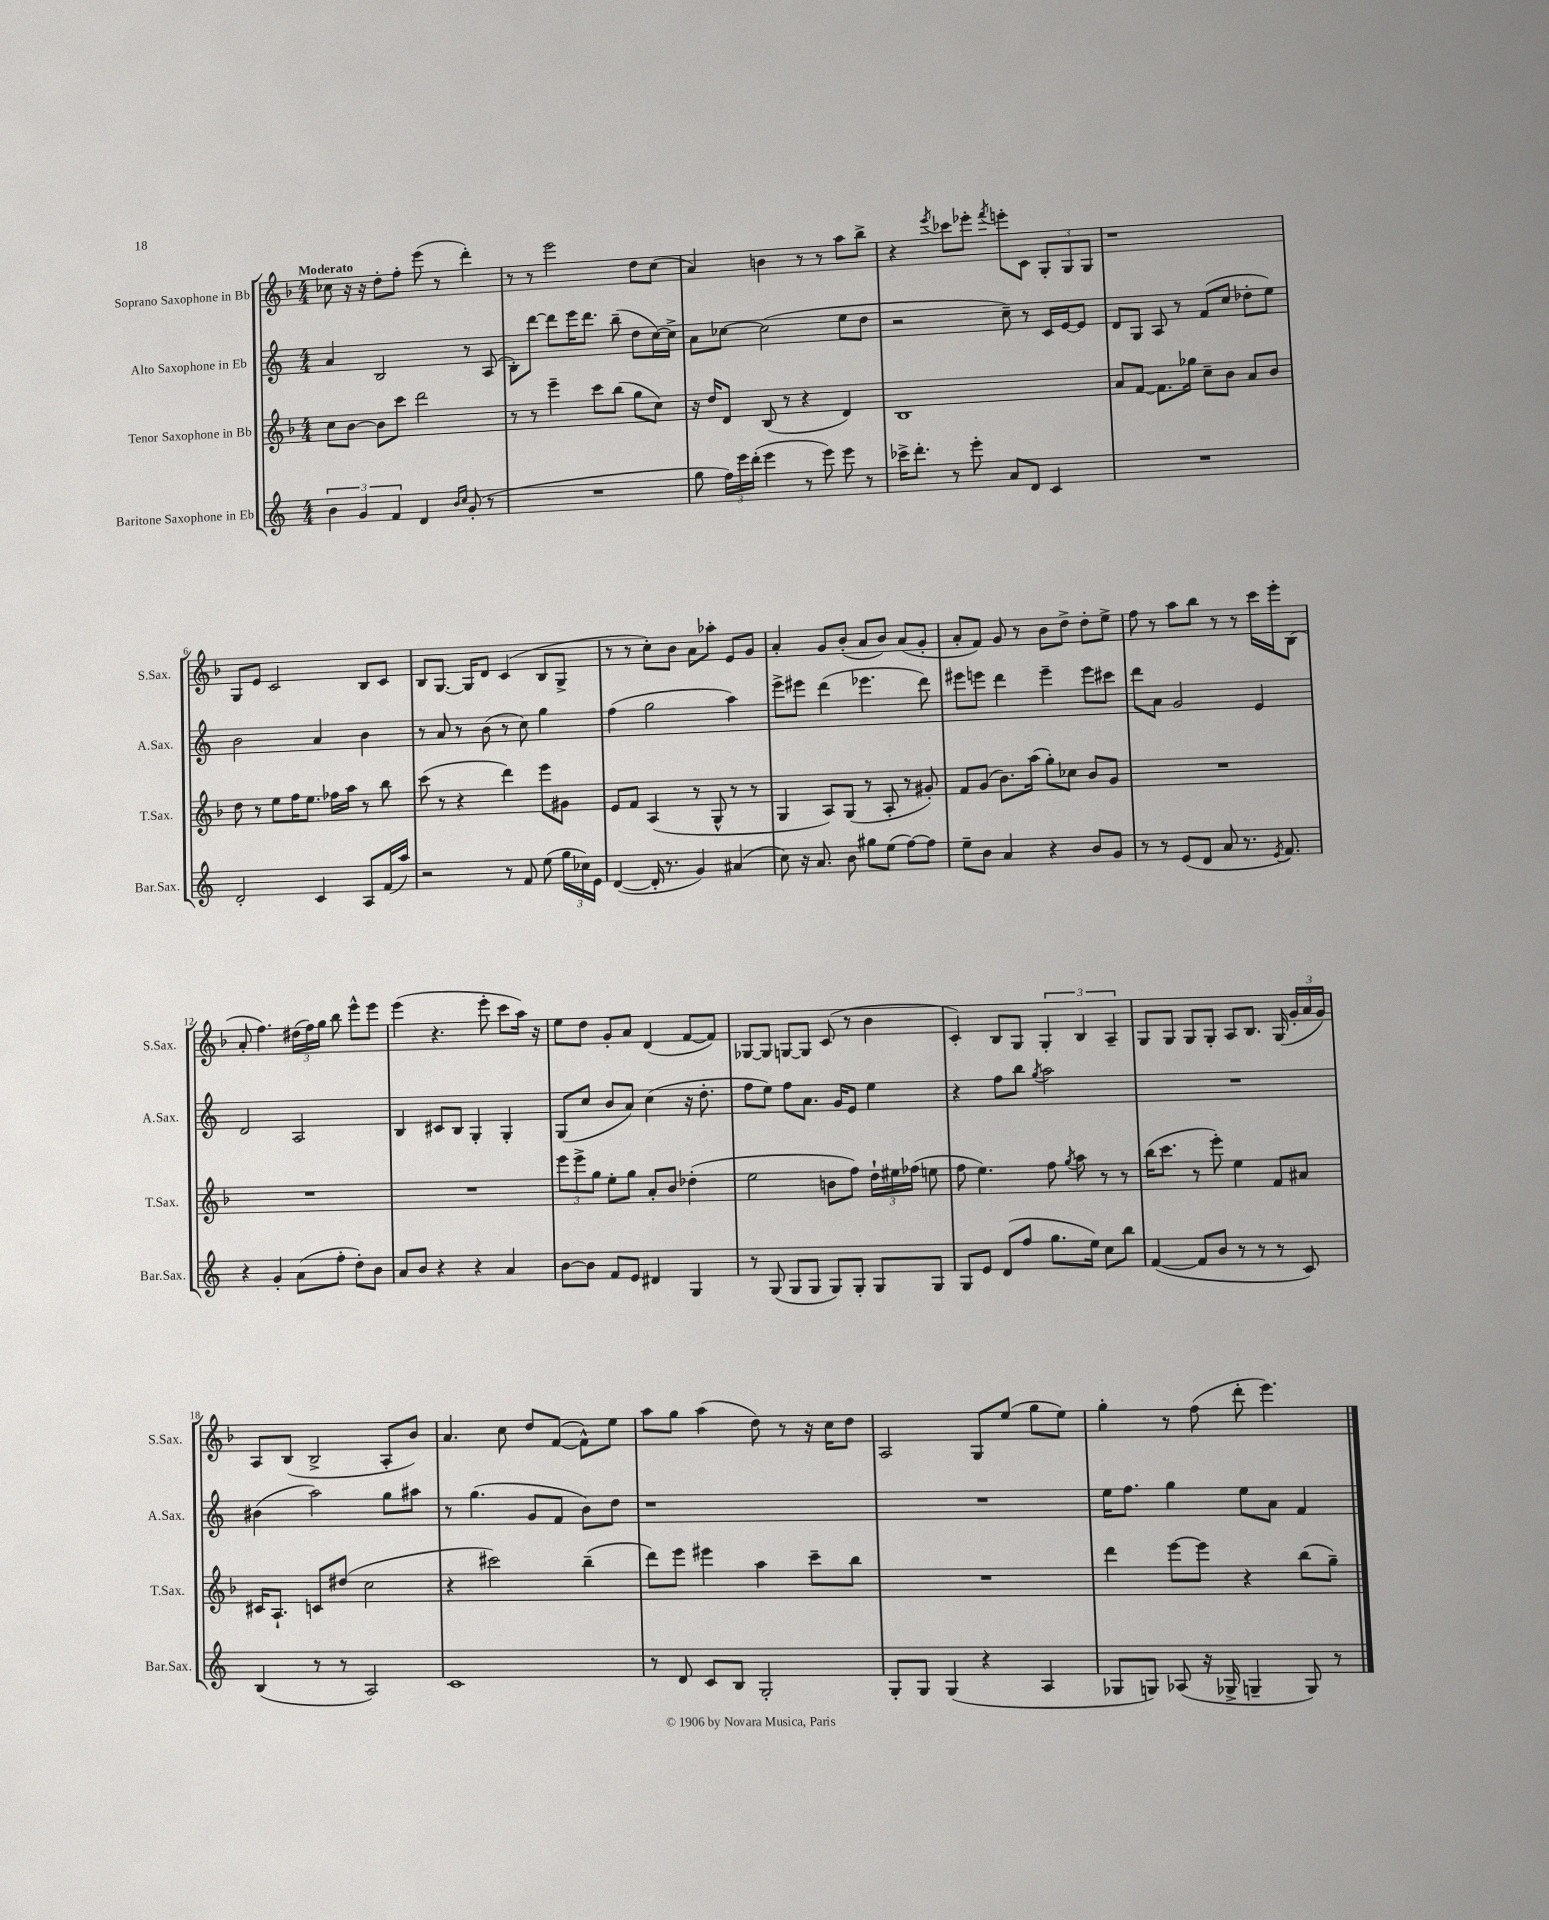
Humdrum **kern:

**kern	**kern	**kern	**kern
*part4	*part3	*part2	*part1
*staff4	*staff3	*staff2	*staff1
*I"Baritone Saxophone in Eb	*I"Tenor Saxophone in Bb	*I"Alto Saxophone in Eb	*I"Soprano Saxophone in Bb
*I'Bar.Sax.	*I'T.Sax.	*I'A.Sax.	*I'S.Sax.
*clefG2	*clefG2	*clefG2	*clefG2
*k[]	*k[b-]	*k[]	*k[b-]
*M4/4	*M4/4	*M4/4	*M4/4
=1	=1	=1	=1
!	!	!	!LO:TX:a:B:t=Moderato
6b\	8cc\L	4a/	8cc-X\
.	[8b-\J	.	16r
6g/	.	.	.
.	.	.	16r
.	8b-\L]	2B/	8dd'\L
6f/	.	.	.
.	8ccc\J	.	8ff'\J
4d/	2ddd\	.	(8eee\
.	.	.	8r
16qqb/LL	.	.	.
16qqcc/JJ	.	.	.
(8g'/	.	8r	4ddd'\)
8r	.	(8A/	.
=2	=2	=2	=2
1r	8r	8B'\L)	8r
.	8r	[8ddd\J	8r
.	4eee~\	8ddd\L]	2eee\
.	.	16eee\K	.
.	.	8.ddd\J	.
.	8ccc\L	.	.
.	(8bb-\J	(8bb~\	.
.	8gg\L	8dd\L	8dd\L
.	8cc\J)	[16cc\L)	(8cc\J
.	.	16cc^\JJ]	.
=3	=3	=3	=3
8gg\	16r	8a\L	4a/)
.	16dd/KL	.	.
24ff\LL)	8d/J	[8cc-X\J	.
24eee\	.	.	.
(24ddd'\JJ	.	.	.
4eee\	(8B-/	(2cc-\]	4bn\
.	8r	.	.
8r	4r	.	8r
8eee\)	.	.	8r
8eee\	4d/)	8ee\L	8aa\L
8r	.	8dd\J	8bb-^\J
=4	=4	=4	=4
16ccc-X^\KL	1B-	2r	4r
8.ddd'\J	.	.	.
.	.	.	8qeee/
8r	.	.	8ccc-X\L
8eee'\	.	.	8eee-X'\J
.	.	.	8qfff/
8a/L	.	8cc~\)	8eeen'\L
8d/J	.	8r	8c\J
4c/	.	16c/LL	12G'/L
.	.	[16e/J	.
.	.	.	12G/
.	.	8e/J]	.
.	.	.	12G/J
=5	=5	=5	=5
1r	8a/L	8d/L	1r
.	[8f/J	8G/J	.
.	8.f\L]	8A/	.
.	.	8r	.
.	16gg-X\Jk	.	.
.	8cc~\L	(8f/L	.
.	8b-\J	8cc/J	.
.	8a/L	8dd-X'\L	.
.	8b-/J	8ee\J)	.
!!LO:LB:g=z
=6	=6	=6	=6
2d'/	8dd\	2b\	8G/L
.	8r	.	8e/J
.	8ee\L	.	2c/
.	16ff\K	.	.
.	8.ee\J	.	.
4c/	.	4a/	.
.	16ff-X\LL	.	.
.	16aa\JJ	.	.
8A/L	8r	4b\	8B-/L
(16f/L	8bb-\	.	8c/J
16aa/JJ)	.	.	.
=7	=7	=7	=7
2r	(8ccc\	8r	8B-/L
.	8r	8a/	[8.G/J
.	4r	8r	.
.	.	.	16G/KL]
.	.	(8b\	8d/J
8r	4ddd\)	8r	(4c/
8f/	.	8cc\)	.
(8ee\	8eee\L	4gg\	8B-/L
24gg\LL	8g#X\J	.	8G^/J
24cc-X\)	.	.	.
24e\JJ	.	.	.
=8	=8	=8	=8
([4d/	8e/L	(4ff\	8r
.	8f/J	.	8r
16d'/]	(4A/	2gg\	8cc'\L)
8.r	.	.	.
.	.	.	8b-\J
4g/)	8r	.	8a\L
.	8G^^/	.	8aa-X'\J
(4a#X/	8r	4aa\)	8e/L
.	8r	.	8g/J
=9	=9	=9	=9
8cc\)	4G/	8eee^\L	4a'/
16r	.	8eee#X\J	.
8.a/	.	.	.
.	8A/L)	(4ddd\	8g/L
8b\	(8G/J	.	(8b-'/J
8gg#X\L	8r	4.eee-X\	8a/L
(8ee\J	8A'/	.	8b-/J)
[8ff\L)	8r	.	(8a/L
8ff\J]	8g#X'/)	8ddd\)	8g'/J
=10	=10	=10	=10
8ee~\L	8f/L	8eee#X\L	8a'/L
8b\J	(8g/J	8eeen\J	8f/J)
4a/	8.b-\L)	4ddd\	8g/
.	.	.	8r
.	(16aa\Jk	.	.
4r	8gg'\L)	4eee~\	8b-\L
.	8cc-X\J	.	8dd^\J
8b/L	8b-/L	8eee\L	8dd'\L
8g/J	8g/J	8ccc#X\J	8ee^\J
=11	=11	=11	=11
8r	1r	8ddd\L	8ff\
8r	.	8a\J	8r
(8e/L	.	2g/	8aa\L
8d/J	.	.	8bb-\J
8a/	.	.	8r
8.r	.	.	8r
.	.	4e/	16ccc\LL
8qe/	.	.	.
8.f/)	.	.	16eee'\J
.	.	.	(8B-\J
!!LO:LB:g=z
=12	=12	=12	=12
4r	1r	2d/	8a'/
.	.	.	4.ff\)
4g'/	.	.	.
(8a\L	.	2A/	(24dd#X\LL
.	.	.	24ff\)
.	.	.	24gg\JJ
8ff'\J	.	.	8bb-\
8dd'\L)	.	.	8eee^^\L
8b\J	.	.	8eee\J
=13	=13	=13	=13
8a/L	1r	4B/	(4eee\
8b/J	.	.	.
4r	.	8c#X/L	4.r
.	.	8B/J	.
4r	.	4G'/	.
.	.	.	8eee'\
4a/	.	4G'/	8ccc\L
.	.	.	16aa\Jk)
.	.	.	16r
=14	=14	=14	=14
[8b\L	12eee\L	(8G/L	8ee\L
.	12eee^\	.	.
8b\J]	.	8cc/J	8dd\J
.	12gg\J	.	.
8f/L	8ee'\L	8b/L	8g'/L
8e/J	8gg\J	8a/J)	8a/J
4d#X/	8a'/L	(4cc\	(4d/
.	8b-/J	.	.
4G/	(4dd-X'\	16r	[8f/L
.	.	8.dd'\	.
.	.	.	8f/J])
=15	=15	=15	=15
8r	2ee\	8ff\L	[8G-X/L
(8G/	.	8ee\J)	8G-/J]
8G/L	.	8ff\L	[8Gn/L
8G/J	.	8.a\J	8G/J]
8G/L)	8bn\L	.	(8c/
.	.	16g/KL	.
8G'/J	8ff\J)	8e/J	8r
8G/L	24dd`\LL	4ee\	4b-\
.	24ee#X\	.	.
.	(24ff-X\JJ	.	.
8G/J	8een\	.	.
=16	=16	=16	=16
8G/L	8ff\	4r	4c'/)
8e/J	4.ee\)	.	.
(8d/L	.	8ff\L	8B-/L
8ff/J	.	8bb\J	8G/J
.	.	8qgg/	.
8.gg\L	8ff\	2aa\	6G'/
.	8qgg/	.	.
.	8aa\	.	.
.	.	.	6B-/
16ee\Jk)	.	.	.
8cc\L	8r	.	.
.	.	.	6A~/
8bb\J	8r	.	.
=17	=17	=17	=17
([4f/	(16bb-\KL	1r	8G/L
.	8.ccc\J	.	.
.	.	.	8G/J
8f/L]	8r	.	8G/L
8b/J	8eee'\)	.	8G'/J
8r	4ee\	.	8A/L
8r	.	.	8.B-/J
8r	8f/L	.	.
.	.	.	(16G/
8c/)	8a#X/J	.	24g'/LL
.	.	.	24a/
.	.	.	24g/JJ)
!!LO:LB:g=z
=18	=18	=18	=18
(4B/	16c#X/KL	(4b#X\	8A/L
.	8.A`/J	.	.
.	.	.	(8B-/J
8r	8cn/L	2aa\)	2B-^/
8r	(8dd#X/J	.	.
2A/)	2cc\	.	.
.	.	8gg\L	8A'/L
.	.	8aa#X\J	8b-/J)
=19	=19	=19	=19
1c	4r	8r	4.a/
.	.	(4.gg\	.
.	2ccc#X\)	.	.
.	.	.	8cc\
.	.	8g/L	8dd/L
.	.	8f/J	([8f/J
.	(4bb-~\	8b\L)	8f^^\L])
.	.	8dd\J	8ee\J
=20	=20	=20	=20
8r	8ddd\L)	1r	8aa\L
8d/	8eee\J	.	8gg\J
8c/L	4eee#X\	.	(4aa\
8B/J	.	.	.
2G'/	4aa\	.	8dd\)
.	.	.	8r
.	8ccc~\L	.	16r
.	.	.	16cc\KL
.	8bb-\J	.	8dd\J
=21	=21	=21	=21
8G'/L	1r	1r	2A/
8G/J	.	.	.
(4G/	.	.	.
4r	.	.	8G/L
.	.	.	(8ee/J
4A/	.	.	8gg\L
.	.	.	8ee\J)
=22	=22	=22	=22
8G-X/L	4ddd\	16ee\KL	4gg'\
.	.	8.ff\J	.
8Gn/J)	.	.	.
(8A-X/	[8eee\L	4gg\	8r
16r	8eee\J]	.	(8ff\
16G-X^/	.	.	.
4Gn~/	4r	8ee\L	8ddd'\
.	.	8a\J	4.eee\)
8G/)	(8bb-\L	4f/	.
8r	8gg~\J)	.	.
==	==	==	==
*-	*-	*-	*-
